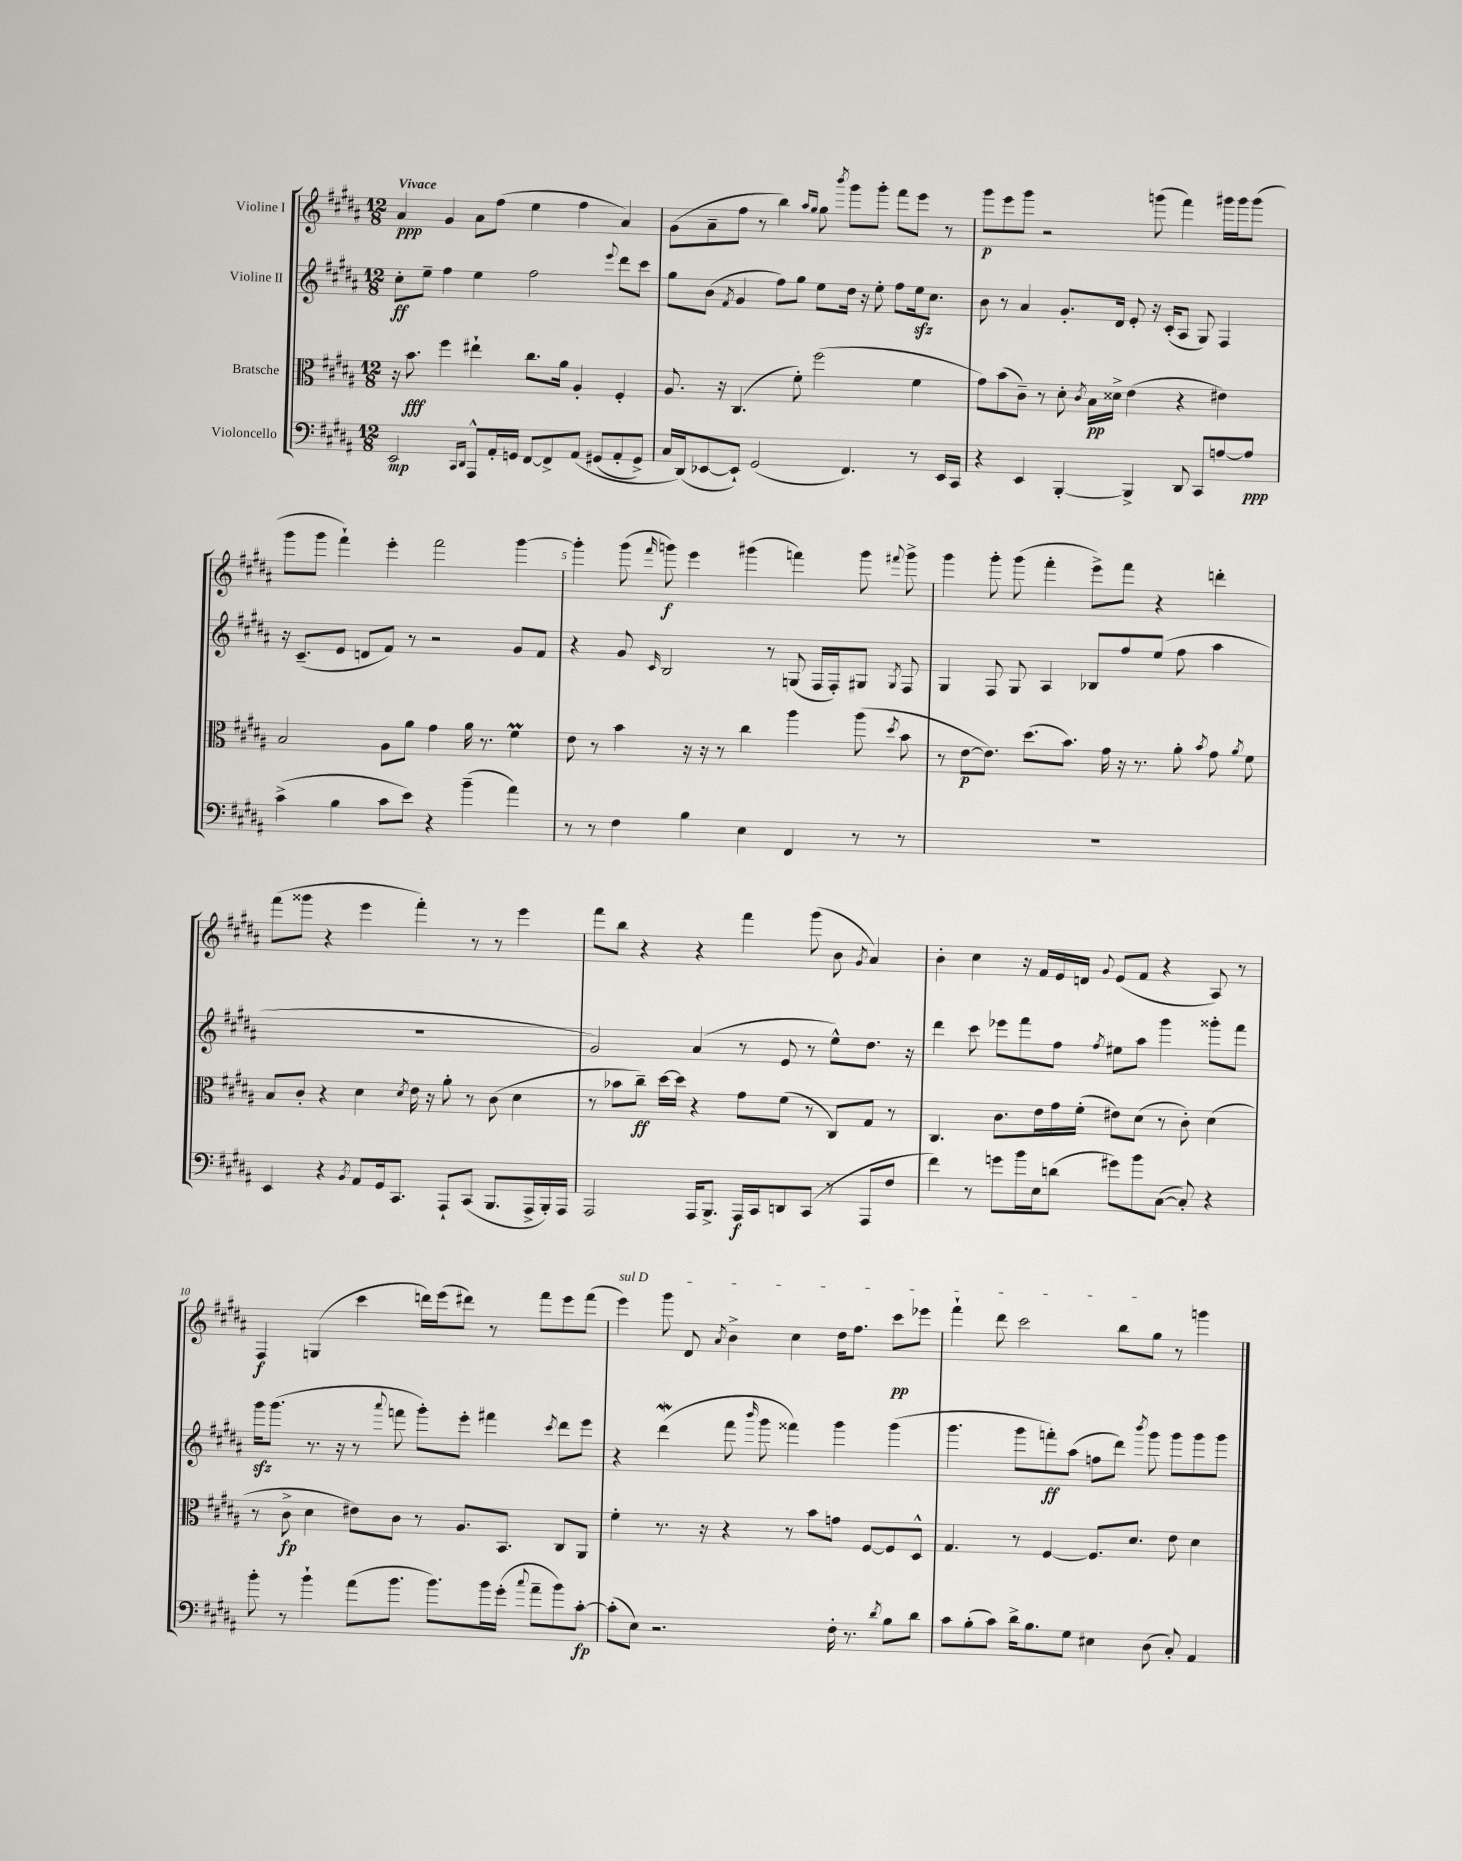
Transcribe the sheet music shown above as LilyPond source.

<<
\new StaffGroup <<
\new Staff = "s0" \with { instrumentName = "Violine I" } {
    \clef treble \key b \major \numericTimeSignature \time 12/8 \tempo "Vivace"
    \autoBeamOff ais'4\ppp gis'4 ais'8[ fis''8]( e''4 fis''4 ais'4) |
    gis'8[( ais'8-- fis''8] r8 b''4) \grace { ais''16[ gis''16] } gis''8 \acciaccatura { b'''8 } gis'''8[ gis'''8]-. fis'''8[ e'''8] r8 |
    gis'''8[\p e'''8 gis'''8] r2 g'''8( fis'''4) gis'''16[ gis'''16 gis'''8]( |
    gis'''8[ gis'''8] fis'''4-!) e'''4-. fis'''2 gis'''4~ |
    gis'''4-. gis'''8( \grace { fis'''16 } g'''8\f) e'''4 gis'''4( f'''4) gis'''8 \appoggiatura { fis'''8 } gis'''8-> |
    gis'''4 gis'''8-. gis'''8( fis'''4-. e'''8[->) fis'''8] r4 d'''4-. |
    fis'''8[( gisis'''8] r4 e'''4 fis'''4-.) r8 r8 e'''4 |
    fis'''8[ b''8] r4 r4 fis'''4 gis'''8( b'8 \acciaccatura { gis'8 } ais'4) |
    b'4-. cis''4 r16 fis'16[ e'16 d'16] \appoggiatura { gis'8 } e'8[( fis'8] r4 ais8) r8 |
    fis4\f g4( cis'''4 d'''16[) e'''16( dis'''8]) r8 fis'''8[ e'''8 fis'''8]( |
    \once \override TextSpanner.bound-details.left.text = \markup { \italic "sul D" } e'''4\startTextSpan) gis'''8 dis'8 \acciaccatura { ais'8 } b'4-> cis''4 dis''16[ fis''8.] cis'''8[\pp ees'''8] |
    fis'''4-! dis'''8 cis'''2 b''8[ gis''8]\stopTextSpan r8 g'''4 \bar "|." |
}
\new Staff = "s1" \with { instrumentName = "Violine II" } {
    \clef treble \key b \major \numericTimeSignature \time 12/8
    \autoBeamOff cis''8[-.\ff e''8]-- fis''4 e''4 fis''2 \appoggiatura { e'''8 } dis'''8[ cis'''8] |
    gis''8[ b'8]( \acciaccatura { fis'8 } gis'4 fis''8[) gis''8] e''8[ dis''16] r16 e''8-. fis''8[ e''16\sfz cis''8.] |
    b'8 r8 ais'4 gis'8.[-. dis'16] e'8-. r16 cis'16[-.( ais8] gis8) fis4 |
    r16 cis'8.[--( e'8] d'8[ fis'8]) r8 r2 gis'8[ fis'8] |
    r4 gis'8 \grace { cis'16 } b2 r8 g8( fis16[ fis16-.) gis8] \acciaccatura { gis8 } fis8 |
    gis4 fis8 gis8 ais4 bes8[ fis''8 e''8]( fis''8 ais''4 |
    R1. |
    gis'2) ais'4( r8 e'8 r8 e''8[-^) dis''8.] r16 |
    dis'''4 cis'''8 ees'''8[ fis'''8 fis''8] \acciaccatura { fis''8 } eis''8[ ais''8] gis'''4 gisis'''8[-. fis'''8] |
    gis'''16[\sfz gis'''8.]( r8. r16 r8 \appoggiatura { ais'''8 } f'''8 gis'''8[-.) e'''8]-. fis'''4 \acciaccatura { cis'''8 } dis'''8[ e'''8] |
    r4 dis'''4\mordent( fis'''8 \grace { b'''16 } gis'''8 fisis'''4) gis'''4 gis'''4( |
    gis'''4. gis'''8[ f'''8-.\ff) ais''8]( f''8[ dis'''8]) \acciaccatura { b'''8 } gis'''8 gis'''8[ gis'''8 gis'''8] \bar "|." |
}
\new Staff = "s2" \with { instrumentName = "Bratsche" } {
    \clef alto \key b \major \numericTimeSignature \time 12/8
    \autoBeamOff r16 b'8.\fff fis''4 eis''4-! cis''8.[ ais'16] ais4-. fis4-. |
    ais8. r16 cis4.( fis'8-.) fis''2( fis'4 |
    gis'8[) b'8( cis'8]--) r8 dis'8-. \acciaccatura { cis'8 } b16[\pp disis'16]-> e'4( r4 eis'4) |
    b2 ais8[ ais'8] gis'4 ais'16 r8. fis'4\prall |
    e'8 r8 b'4 r16 r16 r8 cis''4 ais''4 ais''8( \acciaccatura { dis''8 } b'8 |
    r8 e'8[~\p e'8.]) dis''8.[( b'8.]) gis'16 r16 r8. ais'8-. \acciaccatura { b'8 } gis'8 \acciaccatura { ais'8 } fis'8 |
    b8[ cis'8]-. r4 dis'4 \acciaccatura { dis'8 } e'16 r16 ais'8-. r8 cis'8( dis'4 |
    r8 bes'8[ cis''8]--\ff) dis''16[~ dis''16] r4 gis'8[ fis'8]( r8 cis8[) gis8] r8 |
    cis4. cis'8.[ e'16 gis'16 fis'16]-.( eis'8[) dis'8]( r8 cis'8-.) dis'4( |
    r8 cis'8->\fp dis'4 eis'8[) cis'8] r8 ais8.[ b,8.] cis8[ ais,8] |
    fis'4-. r8. r16 r4 r8 b'8[ g'8] fis8[~ fis8 dis8]-^ |
    gis4. r8 fis4~ fis8.[ dis'8.] e'8 dis'4 \bar "|." |
}
\new Staff = "s3" \with { instrumentName = "Violoncello" } {
    \clef bass \key b \major \numericTimeSignature \time 12/8
    \autoBeamOff e,2\mp \grace { cis,16[ dis,16] } ais,,8[-^ ais,16-. g,16] fis,8[~ fis,8-> ais,8]\( gis,8[( ais,8-. gis,8]->) |
    cis16[ dis,16(\) ees,8~ ees,8]-!) gis,2( fis,4.) r8 ees,16[ cis,16] |
    r4 e,4 b,,4~-. b,,4-> dis,8 cis,8[ a8~ a8]\ppp |
    cis'4->( b4 cis'8[ e'8]) r4 b'4--( ais'4) |
    r8 r8 fis4 b4 e4 fis,4 r8 r8 |
    R1. |
    e,4 r4 \acciaccatura { b,8 } ais,8[ gis,16 cis,8.] ais,,8[-! cis,8]( b,,8.[ ais,,16-> b,,16-.) ais,,16] |
    ais,,2 ais,,16[ b,,8.]-> ais,,16[\f cis,16 d,8 cis,8]( r8 ais,,8[ fis8] |
    fis'4) r8 g'8[ b'16 e16 d'8]( gis'8[) b'8 cis8]~( cis8-.) r4 |
    b'8-. r8 b'4-! ais'8[( b'8.] b'8.[) b'16 gis'16]-.( \appoggiatura { cis''8 } ais'8[-- b'8) cis'8]~-.\fp |
    cis'8[-.( e8]) r2. fis16-. r8. \acciaccatura { dis'8 } b8[ dis'8] |
    cis'8[ b8-.( cis'8]) dis'16[-> b8. gis8] eis4 dis8( cis8-.) ais,4 \bar "|." |
}
>>
>>
\layout { \context { \Score \override BarNumber.break-visibility = ##(#f #t #t) barNumberVisibility = #(every-nth-bar-number-visible 5) } }
